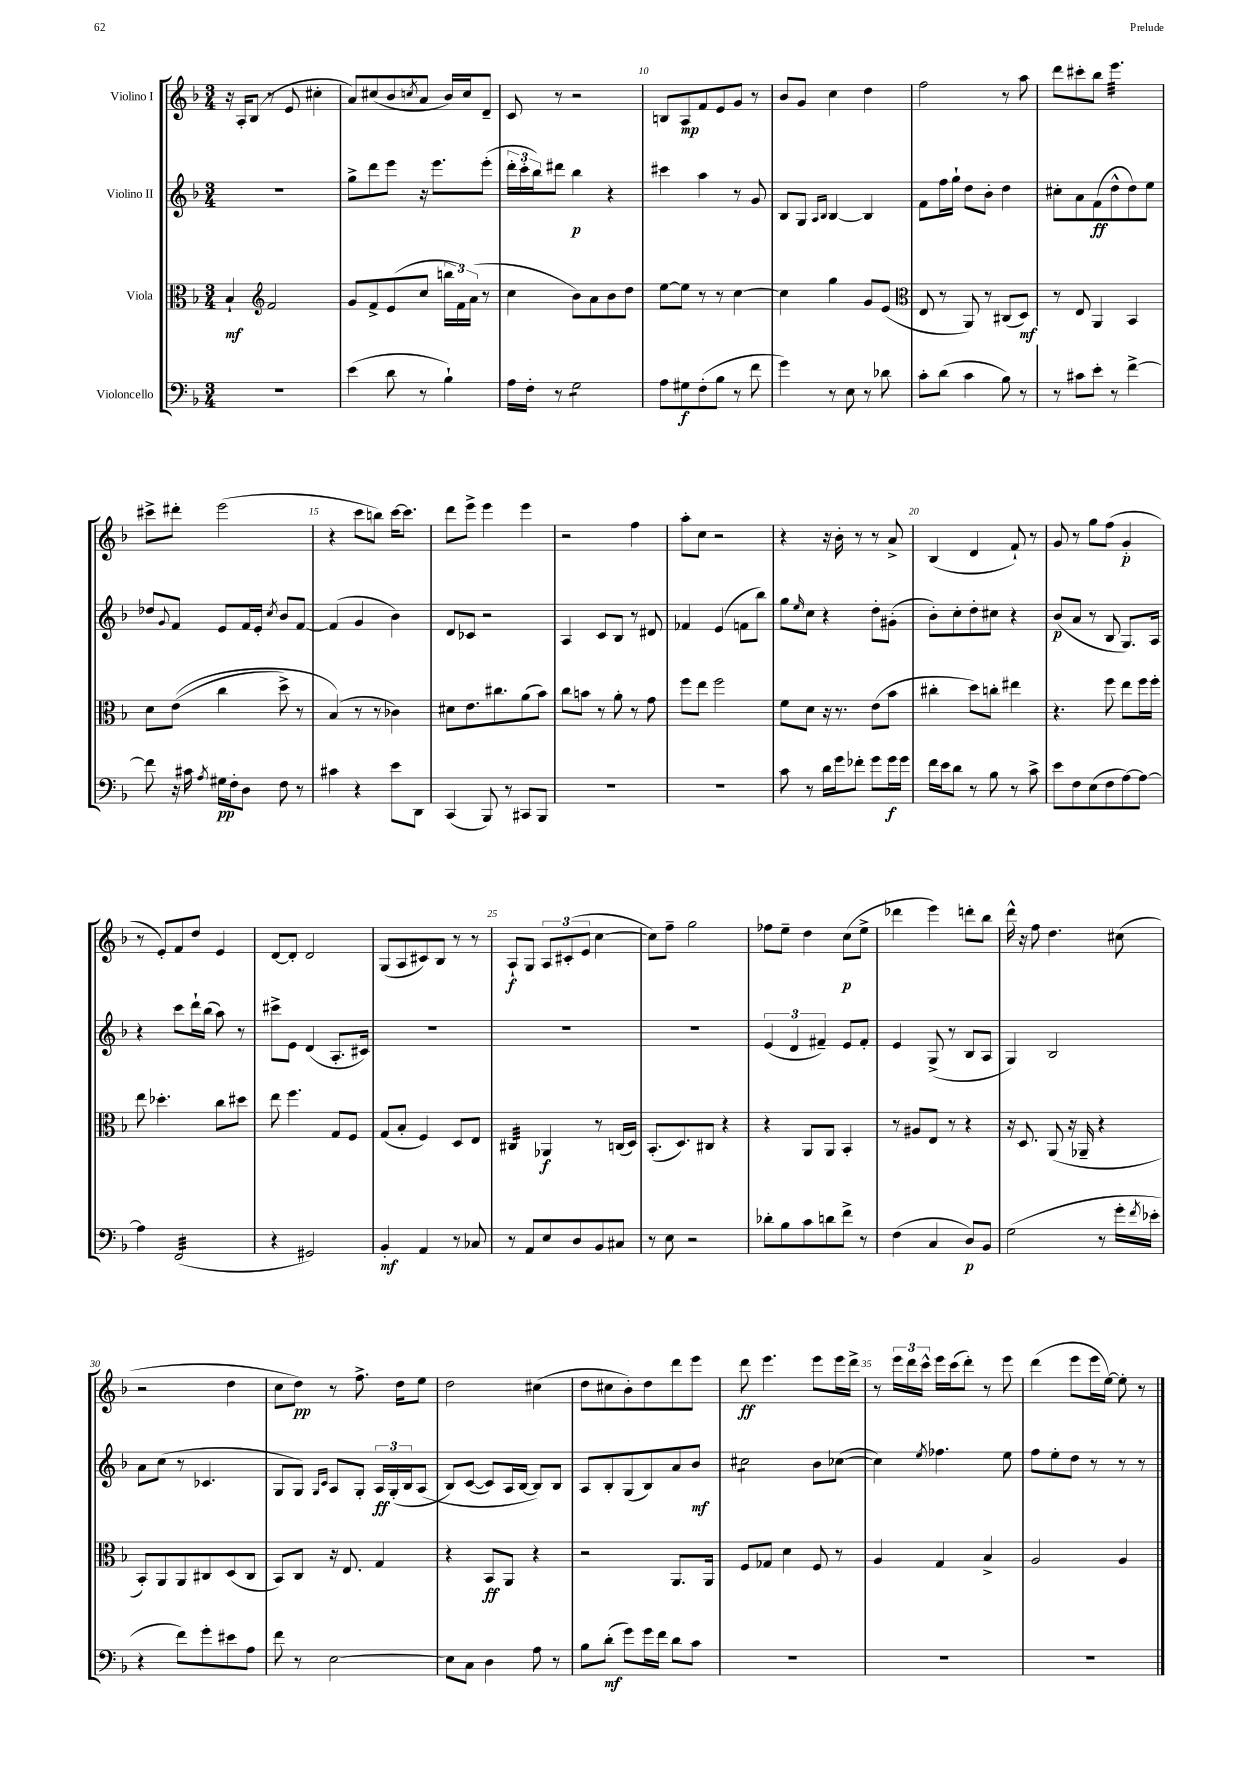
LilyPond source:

<<
\new StaffGroup <<
\new Staff = "s0" \with { instrumentName = "Violino I" } {
    \clef treble \key f \major \numericTimeSignature \time 3/4
    r16 a16-. bes8( r8 e'8 cis''4-. |
    a'8) cis''8( bes'8 \acciaccatura { c''8 } a'8 bes'16) c''16 d'8-- |
    c'8 r8 r2 |
    b8 a8\mp f'8 e'8 g'8 r8 |
    bes'8 g'8 c''4 d''4 |
    f''2 r8 a''8 |
    d'''8 cis'''8-. bes''8 e'''4.:32 |
    cis'''8-> dis'''8-. e'''2( |
    r4 c'''8 b''8) c'''16~ c'''8. |
    d'''8 e'''8-> e'''4 e'''4 |
    r2 f''4 |
    a''8-. c''8 r2 |
    r4 r16 bes'16-. r8 r8 a'8-> |
    bes4( d'4 f'8-!) r8 |
    g'8 r8 g''8 f''8( g'4-.\p |
    r8 e'8-.) f'8 d''8 e'4 |
    d'8~ d'8-. d'2 |
    g8( a8 cis'8) bes8 r8 r8 |
    a8-!\f g8 \tuplet 3/2 { a8 cis'8-.( e'8 } c''4~ |
    c''8) f''8-- g''2 |
    fes''8 e''8-- d''4 c''8\p( e''8-> |
    des'''4 e'''4) d'''8-. bes''8 |
    d'''16-^ r16 f''8 d''4. cis''8( |
    r2 d''4 |
    c''8 d''8\pp) r8 f''8.-> d''16 e''8 |
    d''2 cis''4( |
    d''8 cis''8 bes'8-.) d''8 d'''8 e'''8 |
    d'''8\ff e'''4. e'''8 e'''16 d'''16-> |
    r8 \tuplet 3/2 { e'''16 d'''16 c'''16-^ } e'''16 c'''16( d'''8-.) r8 e'''8 |
    d'''4( e'''8 e'''16 e''16~) e''8-. r8 \bar "|." |
}
\new Staff = "s1" \with { instrumentName = "Violino II" } {
    \clef treble \key f \major \numericTimeSignature \time 3/4
    R2. |
    g''8-> d'''8 e'''8 r16 e'''8. e'''8-.( |
    \tuplet 3/2 { d'''16-. c'''16-. bes''16) } dis'''8 bes''4\p r4 |
    cis'''4 a''4 r8 g'8 |
    bes8 g8 \grace { a16 bes16 } bes4~ bes4 |
    f'8 f''16 g''16-! d''8 bes'8-. d''4 |
    cis''8-. a'8 f'8\ff( d''8-^ d''8) e''8 |
    des''8 \appoggiatura { g'8 } f'8 e'8 f'16 e'16-. \acciaccatura { c''8 } bes'8 f'8~ |
    f'4( g'4 bes'4) |
    d'8 ces'8 r2 |
    a4 c'8 bes8 r8 dis'8 |
    fes'4 e'4( f'8 bes''8) |
    g''8 \grace { e''16 } c''8 r4 d''8-. gis'8-.( |
    bes'8-.) c''8-. d''8-. cis''8 r4 |
    bes'8\p( a'8 r8 bes8 g8.) a16 |
    r4 c'''8 d'''16-! bes''16( a''8) r8 |
    cis'''8-> e'8 d'4( a8.-. cis'16) |
    R2. |
    R2. |
    R2. |
    \tuplet 3/2 { e'4( d'4 fis'4--) } e'8 fis'8-. |
    e'4 g8->( r8 bes8 a8 |
    g4) bes2 |
    a'8 c''8( r8 ces'4. |
    g8 g8) \grace { g16 c'16 } a8 g8-. \tuplet 3/2 { a16\ff g16-.( bes16 } a8\( |
    bes8) c'8~( c'8) a16 bes16~ bes8\) bes8 |
    a8 bes8-. g8( bes8) a'8 bes'8\mf |
    cis''2:8 bes'8 ces''8~( |
    ces''4) \acciaccatura { e''8 } fes''4. e''8 |
    f''8 e''8-. d''8 r8 r8 r8 \bar "|." |
}
\new Staff = "s2" \with { instrumentName = "Viola" } {
    \clef alto \key f \major \numericTimeSignature \time 3/4
    bes4-!\mf \clef treble f'2 |
    g'8 f'8-> e'8( c''8 \tuplet 3/2 { b''16 f'16) a'16( } r8 |
    c''4 bes'8) a'8 bes'8 d''8 |
    e''8~ e''8 r8 r8 c''4~ |
    c''4 g''4 g'8 e'8( |
    \clef alto e8 r8 a,8) r8 cis8( d8\mf) |
    r8 e8 a,4 bes,4 |
    d'8 e'8(\( c''4 d''8->) r8 |
    bes4(\) r8 r8 ces'4) |
    dis'8 e'8. cis''8. a'8( bes'8) |
    c''8 b'8 r8 a'8-. r8 g'8 |
    f''8 e''8 f''2 |
    f'8 d'8 r16 r8. e'8( bes'8 |
    cis''4-. d''8) c''8-. eis''4 |
    r4. f''8 e''8 f''16 f''16-. |
    e''8 des''4.-. c''8 dis''8 |
    e''8 f''4. g8 f8 |
    g8( bes8-. f4) d8 e8 |
    cis4:32 aes,4\f r8 c16( d16) |
    bes,8.-.( d8.) cis8 r4 |
    r4 a,8 a,8 bes,4-. |
    r8 ais8 e8 r8 r4 |
    r16 d8. a,8( r16 aes,16-- r4 |
    bes,8-.) a,8 a,8 cis8 d8( cis8 |
    bes,8) c8 r16 e8. g4 |
    r4 bes,8\ff a,8 r4 |
    r2 a,8. a,16 |
    f8 ges8 d'4 f8 r8 |
    a4 g4 bes4-> |
    a2 a4 \bar "|." |
}
\new Staff = "s3" \with { instrumentName = "Violoncello" } {
    \clef bass \key f \major \numericTimeSignature \time 3/4
    R2. |
    e'4( d'8 r8 bes4-!) |
    a16 f16-. r8 g2:8 |
    a8 gis8\f f8-.( bes8 r8 f'8 |
    g'4) r8 e8 r8 des'8 |
    c'8-. d'8( c'4 bes8) r8 |
    r8 cis'8 e'8-. r8 f'4~-> |
    f'8 r16 cis'16 \acciaccatura { a8 } gis16\pp f16-. d8 f8 r8 |
    cis'4 r4 e'8 d,8 |
    c,4( bes,,8) r8 cis,8 bes,,8 |
    R2. |
    R2. |
    c'8 r8 d'16 g'16 fes'8-. g'8 g'16\f g'16 |
    f'16 e'16 d'8 r8 bes8 r8 c'8-> |
    e'8 f8 e8( f8 a8~) a8~ |
    a4 f,2:32( |
    r4 gis,2) |
    bes,4-.\mf a,4 r8 ces8 |
    r8 a,8 e8 d8 bes,8 cis8 |
    r8 e8 r2 |
    des'8-. bes8 c'8 d'8 f'8-> r8 |
    f4( c4 d8\p) bes,8 |
    g2( r8 g'16-. \acciaccatura { f'8 } ees'16-. |
    r4 f'8) g'8-. eis'8 a8 |
    f'8 r8 e2~ |
    e8 c8 d4 a8 r8 |
    bes8 d'8-.\mf( g'8) g'16 f'16 d'8 c'8 |
    R2. |
    R2. |
    R2. \bar "|." |
}
>>
>>
\layout { \context { \Score currentBarNumber = #7 \override BarNumber.break-visibility = ##(#f #t #t) barNumberVisibility = #(every-nth-bar-number-visible 5) } }
